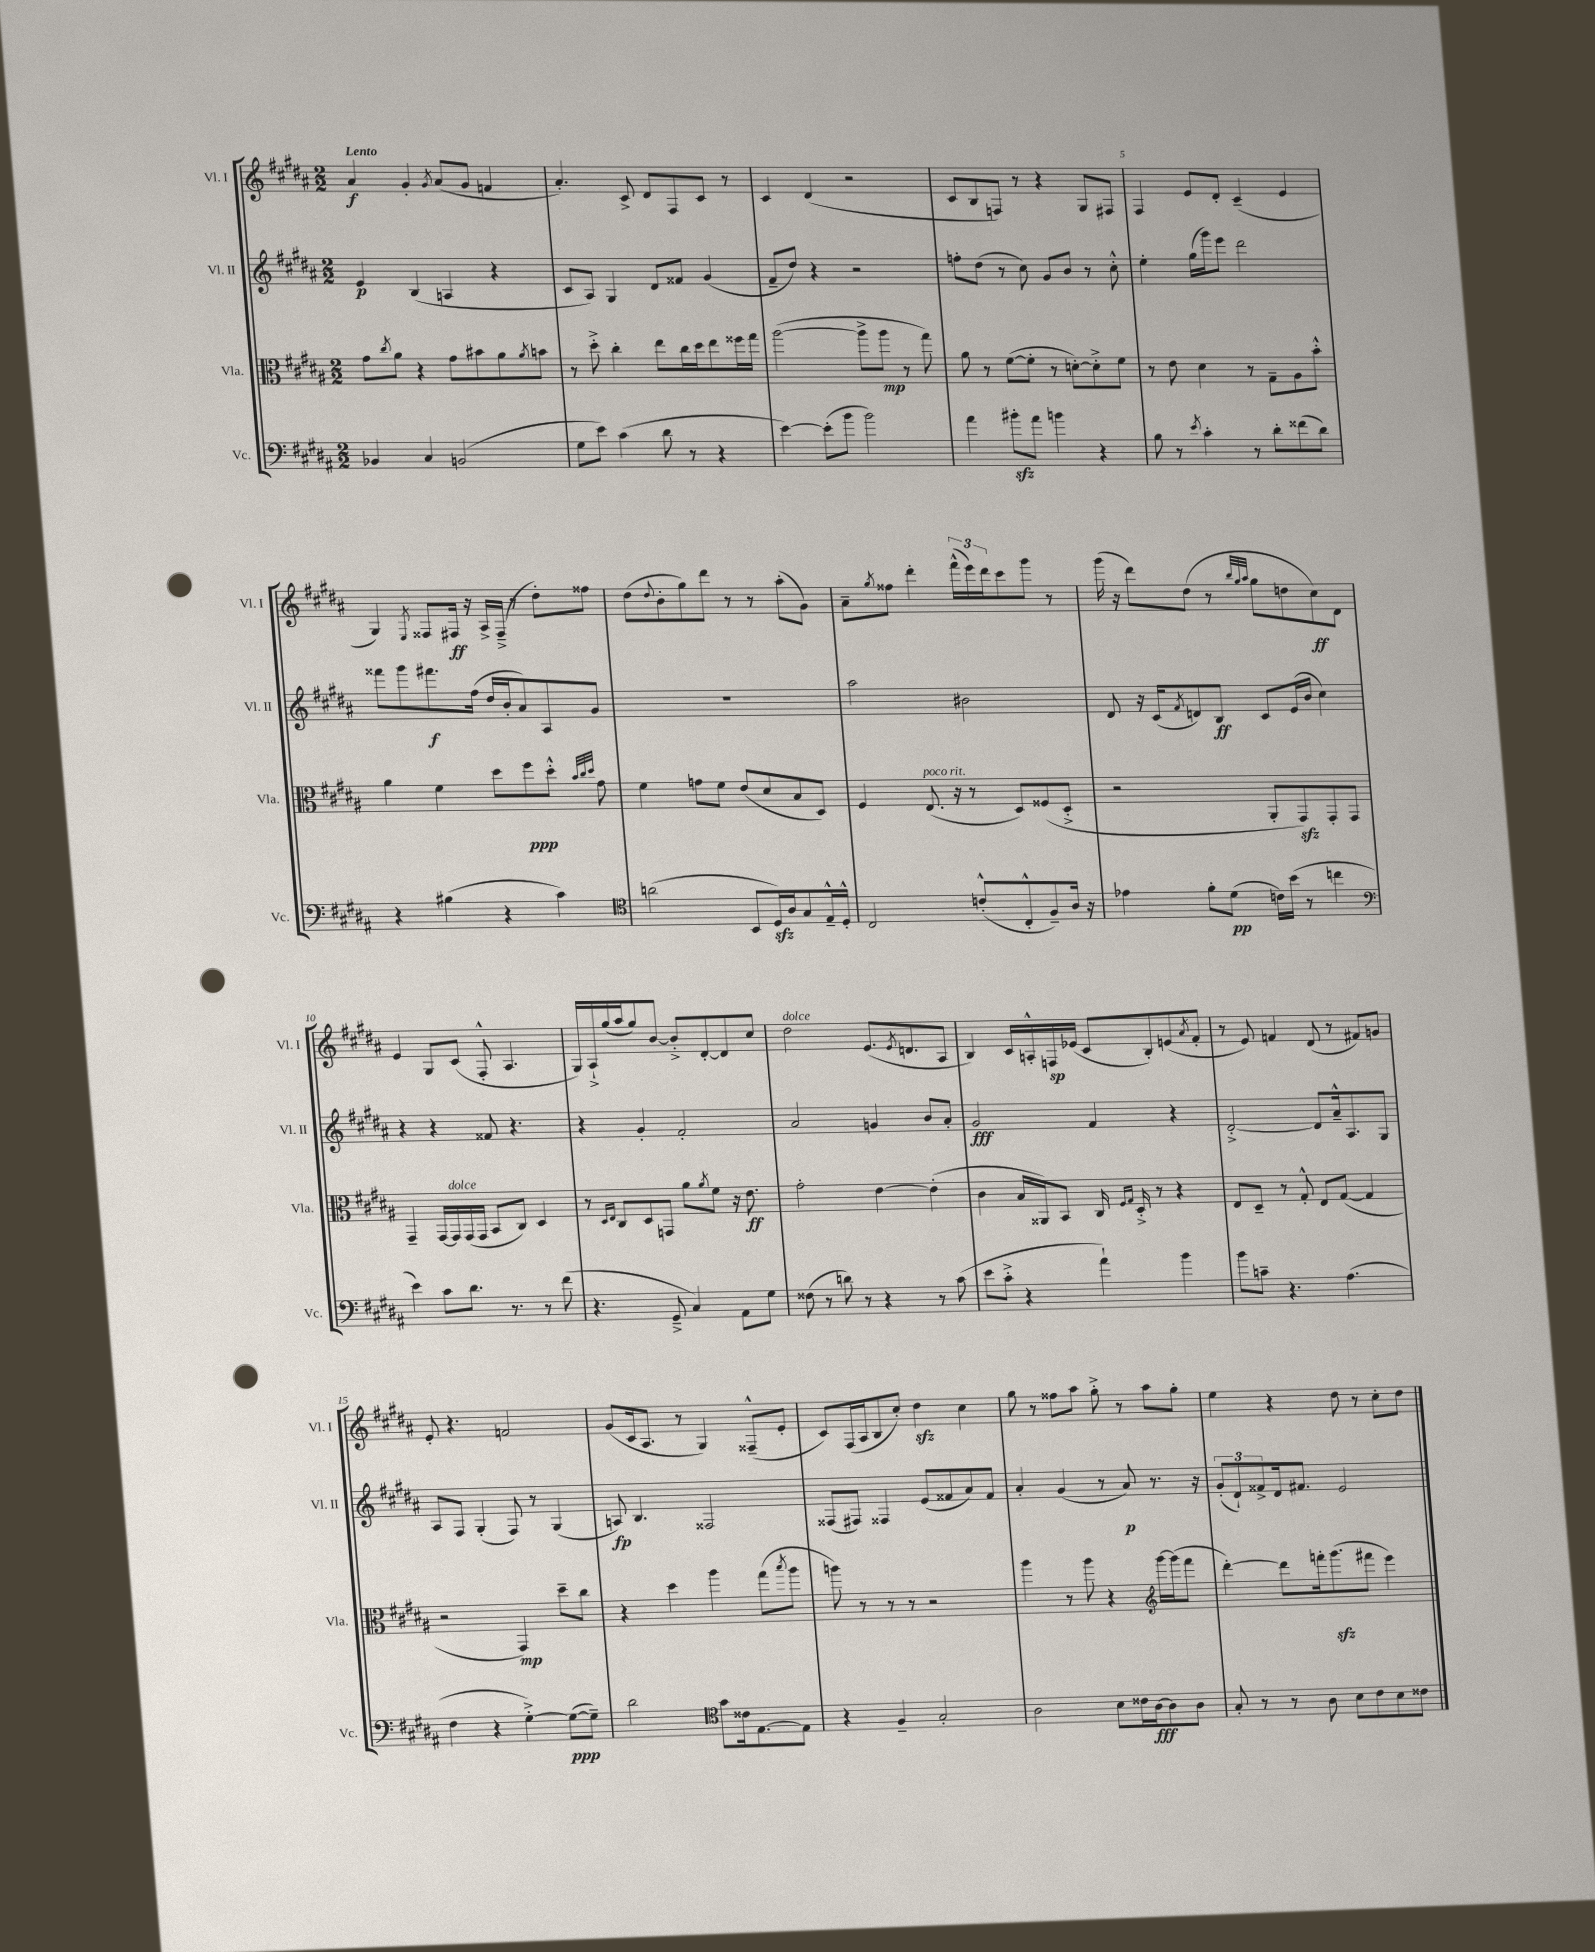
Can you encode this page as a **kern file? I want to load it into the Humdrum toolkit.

**kern	**kern	**kern	**kern
*staff4	*staff3	*staff2	*staff1
*clefF4	*clefC3	*clefG2	*clefG2
*k[f#c#g#d#a#]	*k[f#c#g#d#a#]	*k[f#c#g#d#a#]	*k[f#c#g#d#a#]
*M2/2	*M2/2	*M2/2	*M2/2
4BB-	8g#	4e	4a#
.	8qcc#	.	.
.	8a#	.	.
4C#	4r	(4B	4g#'
.	.	.	8qg#
(2BB	8g#	4A	(8a#
.	8b#	.	8g#
.	8a#	4r	4f
.	8qa#	.	.
.	8b	.	.
=	=	=	=
8G#	8r	8c#	4.a#')
8e)	8dd#'^	8A#)	.
(4c#	4cc#'	4G#	.
.	.	.	8c#^
8d#	8ee	8d#	8d#
8r	16cc#	8f##	8F#
.	16dd#	.	.
4r	8ee	(4g#	8c#
.	16ff##	.	8r
.	16gg#	.	.
=	=	=	=
[4e)	([2aa#	8f#~	4c#
.	.	8dd#)	.
(8e']	.	4r	(4d#
8b	.	.	.
2b)	8aa#^]	2r	2r
.	8aa#	.	.
.	8r	.	.
.	8gg#)	.	.
=	=	=	=
4a#	8a#	8ff'	8c#
.	8r	(8dd#	8B
8b#'	([8f#	8r	8F)
8a#	8f#']	8cc#)	8r
4b	8r	8g#	4r
.	[8d')	8b	.
4r	8d'^]	8r	8G#
.	8f#	8cc#'^^	8F#
=	=	=	=
8B	8r	4ee'	4F#
8r	8e	.	.
8qe	.	.	.
4c#'	4d#	(16gg#	8e
.	.	16ggg#)	.
.	.	8eee	8d#'
8r	8r	2ddd#	(4c#~
8d#'	8G#~	.	.
(8f##	8A#	.	4e
8d#)	8b'^^	.	.
=	=	=	=
4r	4a#	8fff##	4G#)
.	.	8ggg#	.
.	.	.	8qE
(4B#	4f#	8.fff#	8F##
.	.	.	16F#
.	.	(16ff#	16r
4r	8dd#	16dd#	16A#^
.	.	16b'	(16F#~^
.	8ff#	8a#)	8r
4c#)	8dd#'^^	8A#	8dd#')
.	32qqb	.	.
.	32qqcc#	.	.
.	32qqdd#	.	.
.	8g#	8g#	8ff##
=	=	=	=
*clefC4	*	*	*
(2a	4f#	1r	(8dd#
.	.	.	8qqdd#
.	.	.	8b'
.	8g	.	8gg#)
.	8f#	.	8ddd#
8BB	(8e	.	8r
16D#)	8d#	.	8r
16A#	.	.	.
8G#	8B	.	(8aa#'
16E~^^	8D#)	.	8g#)
16D#'^^	.	.	.
=	=	=	=
2C#	4F#	2aa#	8a#~
.	.	.	8qgg#
.	.	.	8ff##
.	(8.E	.	4ddd#'
.	16r	.	.
(8c'^^	8r	2b#	(24fff#^^
.	.	.	24eee)
.	.	.	24ddd#
8C#'^^	8D#)	.	8ccc#
8F#~)	(8F##	.	8ggg#
16A#	8D#'^	.	8r
16r	.	.	.
=	=	=	=
4e-	2r	8d#	(16ggg#
.	.	.	16r
.	.	16r	8ddd#)
.	.	(16c#	.
.	.	8qf#	.
8f#'	.	8d)	(8dd#
(8d#	.	8B	8r
.	.	.	32qqbb
.	.	.	32qqgg#
.	.	.	32qqaa#
16c)	8AA#'	8c#	8gg#
(16b	.	.	.
8r	8GG#)	(16e	8dd
.	.	16b	.
4cc	8GG#'	4cc#)	8cc#)
.	8GG#	.	8d#
=	=	=	=
*clefF4	*	*	*
4e)	4GG#~	4r	4e
8c#	[16GG#	4r	8G#
.	16GG#]	.	.
8.d#	(16GG#	.	(8c#
.	16GG#	.	.
.	8BB	8f##	8F#'^^
8.r	.	.	.
.	8C#)	4.r	4.A#
8r	4D#	.	.
(8f#	.	.	.
=	=	=	=
4.r	8r	4r	16G#)
.	.	.	16A#`^
.	16qqD#	.	.
.	16qqE	.	.
.	8C#	.	(16gg#
.	.	.	16aa#
.	8D#	4g#'	8gg#)
8GG#~^	8GG	.	[8b
4C#)	8a#	2f#'	8b'^]
.	8qa#	.	.
.	8f#	.	[8d#'
8AA#	16r	.	8d#]
.	8.e	.	.
8G#	.	.	8cc#
=	=	=	=
(8F##	2g#'	2a#	2dd#
8r	.	.	.
8d)	.	.	.
8r	.	.	.
4r	[4e	4g	(8.e
.	.	.	8qe
.	.	.	8.d
8r	(4e']	8b	.
(8c#	.	8a#'	8A#
=	=	=	=
8e	4c#	2g#	4B)
8c#'^	.	.	.
4r	16B	.	16c#
.	16AA##)	.	16A'^^
.	8BB	.	16F
.	.	.	(16e-
4a#`)	16C#	4f#	8c#
.	16qqF#	.	.
.	16qqG#	.	.
.	16D#'^	.	.
.	8r	.	8B')
4b	4r	4r	(8e
.	.	.	8qa#
.	.	.	8f#'
=	=	=	=
8b	8E	[2d#'^	8r
8c~	8D#~	.	8e)
4.r	8r	.	4f
.	8G#'^^	.	.
.	8E	8d#]	(8d#
(4.A#	([8G#	16a#~^^	8r
.	.	8.A#	.
.	4G#]	.	8f#)
.	.	8G#	8g
=	=	=	=
4F#	2r	8A#	8e'
.	.	8F#	4.r
4r	.	(4G#'	.
[4G#'^)	4GG#)	8F#)	2f
.	.	8r	.
(8G#_	8dd#~	(4G#	.
8G#~])	8cc#	.	.
=	=	=	=
2d#	4r	8A)	(8g#
.	.	4.B	16c#
.	.	.	8.A#
.	4dd#	.	.
.	.	.	8r
*clefC4	*	*	*
8g#	4aa#	2F##	4G#)
16c##	.	.	.
[8.E	.	.	.
.	(8gg#	.	(8F##~^^
.	8qbb	.	.
8E]	8aa#	.	8e'
=	=	=	=
4r	8aa)	(8F##	8c#)
.	8r	8F#)	(16F#
.	.	.	16A#
4F#~	8r	4F##	8B
.	8r	.	8cc#')
2G#'	2r	(8e	4dd#
.	.	8f##	.
.	.	8a#)	4cc#
.	.	8f##	.
=	=	=	=
2A#	4aa#	4a#'	8gg#
.	.	.	8r
.	8r	(4g#	8ff##
.	8aa#	.	8aa#
8B	4r	8r	8gg#'^
16c##	.	8a#)	8r
[16A#	.	.	.
*	*clefG2	*	*
8A#]	[16ggg#	8.r	8aa#
.	(16ggg#]	.	.
8A#	8fff#	.	8gg#'
.	.	16r	.
=	=	=	=
8G#'	[4ddd#')	(12g#'	4ee
.	.	12d#`)	.
8r	.	.	.
.	.	12f##^	.
8r	8ddd#]	16d#	4r
.	.	8.f#	.
8A#	16fff'	.	.
.	(8.ggg#	.	.
8B	.	2e	8dd#
8c#	8fff#	.	8r
8B	4eee)	.	8cc#'
8c##	.	.	8dd#
==	==	==	==
*-	*-	*-	*-
